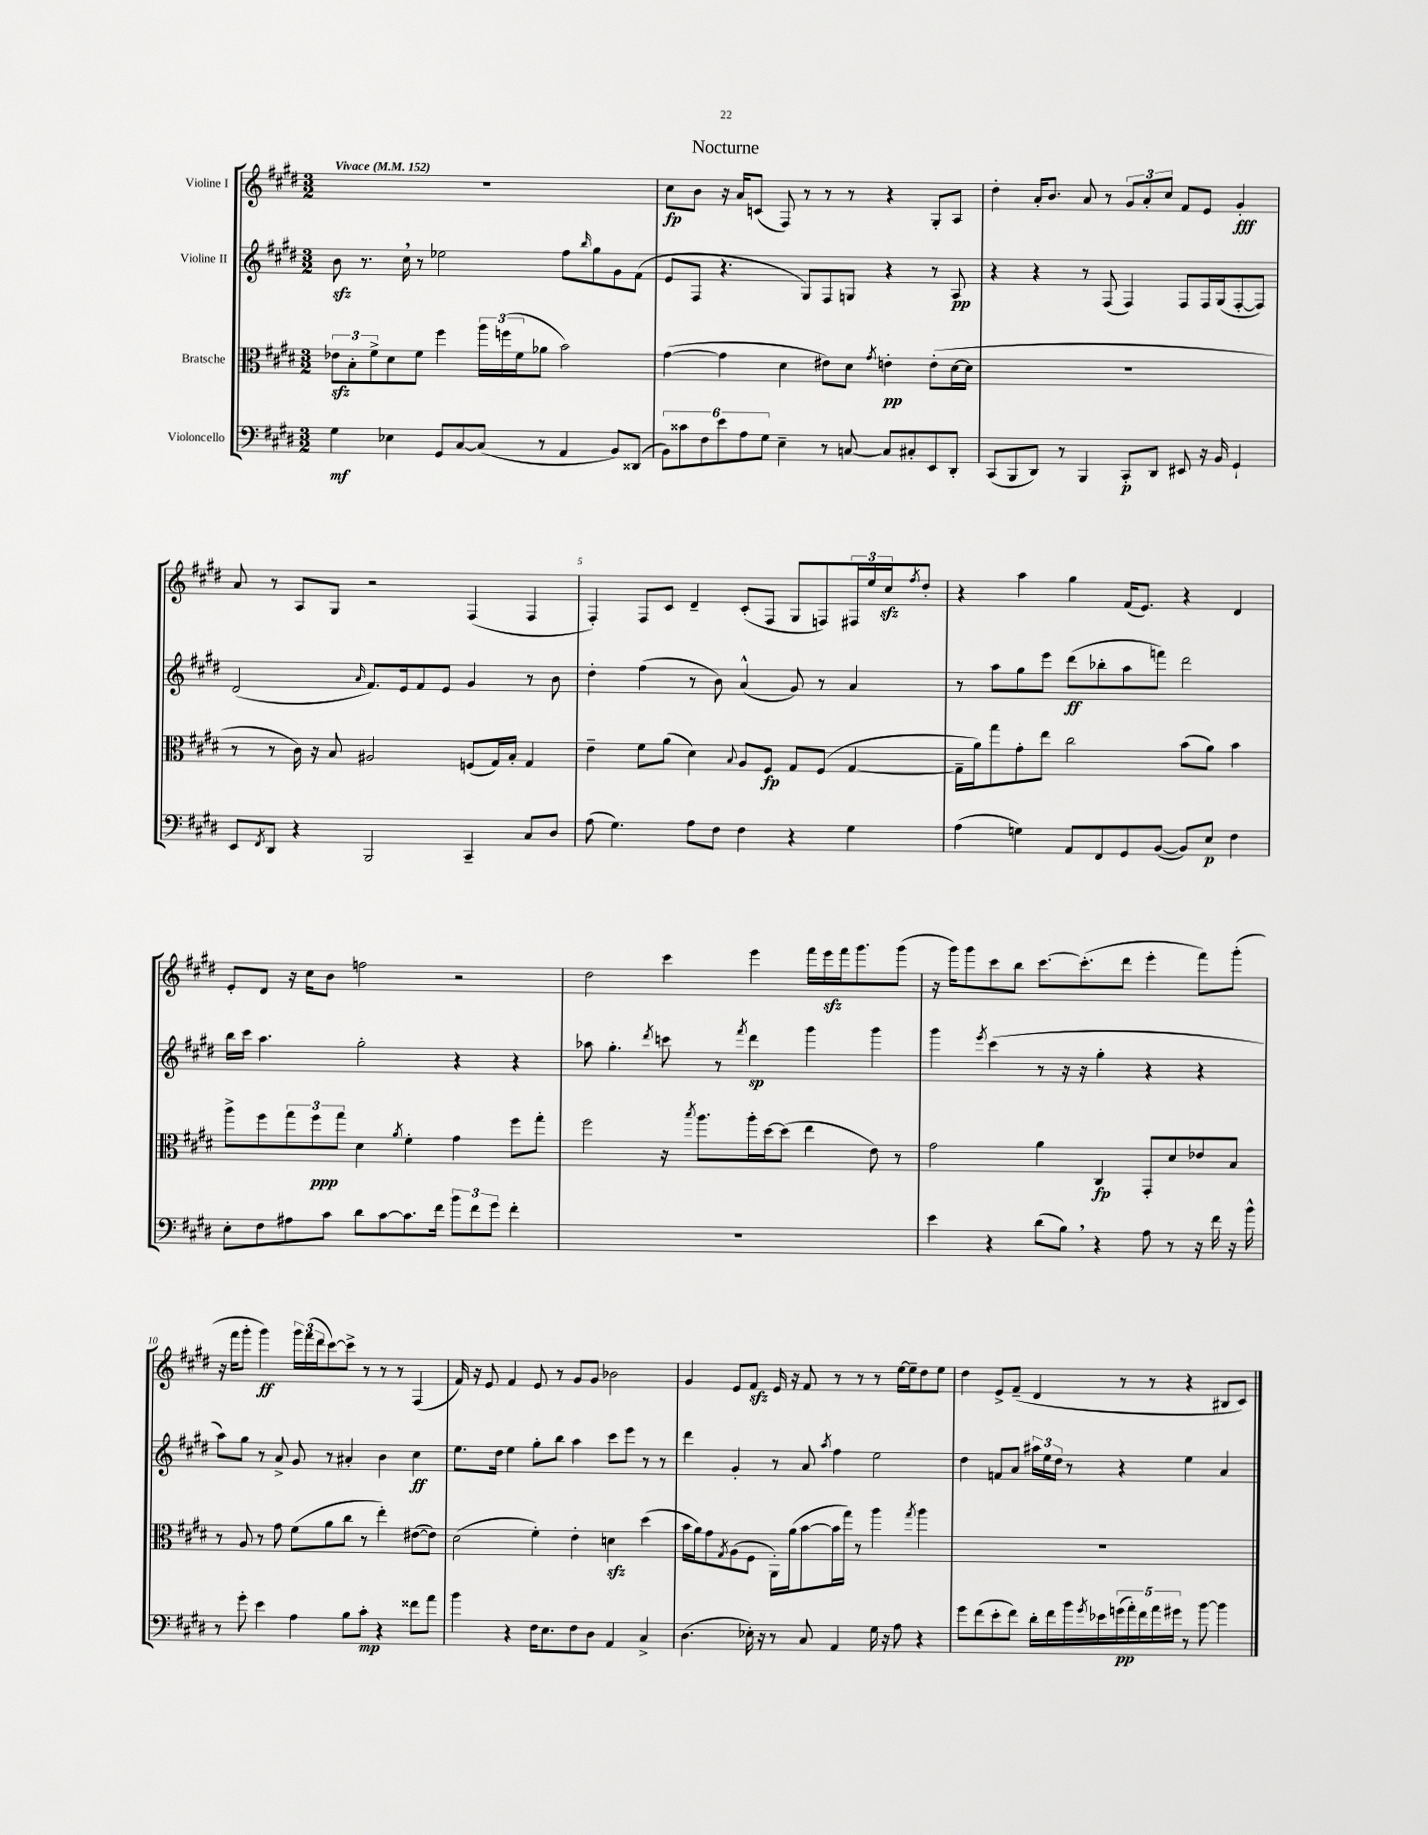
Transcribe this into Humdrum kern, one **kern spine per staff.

**kern	**dynam	**kern	**dynam	**kern	**dynam	**kern	**dynam
*part4	*part4	*part3	*part3	*part2	*part2	*part1	*part1
*staff4	*staff4	*staff3	*staff3	*staff2	*staff2	*staff1	*staff1
*I"Violoncello	*	*I"Bratsche	*	*I"Violine II	*	*I"Violine I	*
*clefF4	*	*clefC3	*	*clefG2	*	*clefG2	*
*k[f#c#g#d#]	*	*k[f#c#g#d#]	*	*k[f#c#g#d#]	*	*k[f#c#g#d#]	*
*M3/2	*	*M3/2	*	*M3/2	*	*M3/2	*
*MM152	*	*MM152	*	*MM152	*	*MM152	*
=1	=1	=1	=1	=1	=1	=1	=1
!	!	!	!	!	!	!LO:TX:a:B:t=Vivace	!
4G#\	mf	12e-Xzz\L	.	8bzz\	.	1.r	.
.	.	12B'\	.	.	.	.	.
.	.	.	.	8.r	.	.	.
.	.	12f#^\	.	.	.	.	.
4E-X\	.	8d#\	.	.	.	.	.
.	.	.	.	16cc#,\	.	.	.
.	.	8f#\J	.	8r	.	.	.
8GG#/L	.	4ff#\	.	2ee-X\	.	.	.
[8C#/	.	.	.	.	.	.	.
(8C#/J]	.	24aa\LL	.	.	.	.	.
.	.	(24ffn\	.	.	.	.	.
.	.	24f#\J	.	.	.	.	.
8r	.	8a-X\J	.	.	.	.	.
4AA/	.	2b\)	.	8ff#\L	.	.	.
.	.	.	.	16qqbb/	.	.	.
.	.	.	.	8gg#\	.	.	.
8BB/L)	.	.	.	8g#\	.	.	.
(8DD##X/J	.	.	.	(8f#\J	.	.	.
=2	=2	=2	=2	=2	=2	=2	=2
12BB\L)	.	([4g#\	.	8e/L	.	8cc#\L	fp
12c##X\	.	.	.	.	.	.	.
.	.	.	.	8F#/J	.	8b\J	.
12F#\	.	.	.	.	.	.	.
12e\	.	4g#\]	.	4.r	.	16r	.
.	.	.	.	.	.	16a/KL	.
12A\	.	.	.	.	.	.	.
.	.	.	.	.	.	(8cn/J	.
12G#\J	.	.	.	.	.	.	.
4E~\	.	4d#\	.	.	.	8F#/)	.
.	.	.	.	8G#/L)	.	8r	.
8r	.	8e#X\L)	.	8F#/	.	8r	.
[8Cn/	.	8d#\J	.	8Gn/J	.	8r	.
.	.	8qg#/	.	.	.	.	.
8C/L]	.	4en'\	pp	4r	.	4r	.
8C#X'/	.	.	.	.	.	.	.
8EE/	.	(8e'\L	.	8r	.	8G#'/L	.
8DD#'/J	.	[16d#\L	.	8A/	pp	8A/J	.
.	.	16d#\JJ]	.	.	.	.	.
=3	=3	=3	=3	=3	=3	=3	=3
(8CC#/L	.	1.r	.	4r	.	4dd#'\	.
8BBB/	.	.	.	.	.	.	.
8DD#/J)	.	.	.	4r	.	16a'/KL	.
.	.	.	.	.	.	8.b/J	.
8r	.	.	.	.	.	.	.
4BBB/	.	.	.	8r	.	8a/	.
.	.	.	.	(8F#/	.	8r	.
8CC#'/L	p	.	.	4F#/)	.	12g#/L	.
.	.	.	.	.	.	12a'/	.
8DD#/J	.	.	.	.	.	.	.
.	.	.	.	.	.	12cc#/J	.
8EE#X/	.	.	.	8F#/L	.	8f#/L	.
16r	.	.	.	16F#/L	.	8e/J	.
16BB/	.	.	.	(16G#/J	.	.	.
4GG#`/	.	.	.	[8F#'/	.	4g#'/	fff
.	.	.	.	8F#/J])	.	.	.
!!LO:LB:g=z
=4	=4	=4	=4	=4	=4	=4	=4
8EE/L	.	8r	.	(2d#/	.	8a/	.
8qFF#/	.	.	.	.	.	.	.
8DD#/J	.	8r	.	.	.	8r	.
4r	.	16c#\)	.	.	.	8A/L	.
.	.	16r	.	.	.	.	.
.	.	8B/	.	.	.	8G#/J	.
.	.	.	.	16qqa/	.	.	.
2BBB/	.	2A#X/	.	8.f#/L)	.	2r	.
.	.	.	.	16e/k	.	.	.
.	.	.	.	8f#/	.	.	.
.	.	.	.	8e/J	.	.	.
4CC#~/	.	(8Fn/L	.	4g#/	.	(4F#/	.
.	.	16G#/L)	.	.	.	.	.
.	.	16B'/JJ	.	.	.	.	.
8C#/L	.	4G#/	.	8r	.	4F#/	.
8D#/J	.	.	.	8b\	.	.	.
=5	=5	=5	=5	=5	=5	=5	=5
(8A\	.	4e~\	.	4dd#'\	.	4F#'/)	.
4.G#\)	.	.	.	.	.	.	.
.	.	8f#\L	.	(4ff#\	.	8F#/L	.
.	.	(8a\J	.	.	.	8c#/J	.
8A\L	.	4d#\)	.	8r	.	4d#~/	.
8F#\J	.	.	.	8b\)	.	.	.
.	.	8qqB/	.	.	.	.	.
4F#\	.	8A/L	.	(4a^^/	.	(8c#'/L	.
.	.	8F#/J	fp	.	.	8F#/J	.
4r	.	8G#/L	.	8g#/)	.	8G#/L	.
.	.	(8F#/J	.	8r	.	8Fn/)	.
4G#\	.	[4G#/	.	4a/	.	24F#X/L	.
.	.	.	.	.	.	24ee/	.
.	.	.	.	.	.	24cc#zz/J	.
.	.	.	.	.	.	8qff#/	.
.	.	.	.	.	.	8dd#'/J	.
=6	=6	=6	=6	=6	=6	=6	=6
(4A\	.	16G#~\LL]	.	8r	.	4r	.
.	.	16a\J)	.	.	.	.	.
.	.	8gg#\	.	8aa\L	.	.	.
4Gn\)	.	8g#'\	.	8gg#\	.	4aa\	.
.	.	8ee\J	.	8eee\J	.	.	.
8AA/L	.	2cc#\	.	(8ddd#\L	ff	4gg#\	.
8FF#/	.	.	.	8bb-X'\	.	.	.
8GG#/	.	.	.	8aa\	.	(16f#/KL	.
.	.	.	.	.	.	8.e/J)	.
([8BB/J	.	.	.	8fffn\J)	.	.	.
8BB/L])	.	(8b\L	.	2ddd#\	.	4r	.
8E/J	p	8a\J)	.	.	.	.	.
4F#\	.	4b\	.	.	.	4d#/	.
!!LO:LB:g=z
=7	=7	=7	=7	=7	=7	=7	=7
8E'\L	.	8aa^\L	.	16bb\LL	.	8e'/L	.
.	.	.	.	16ccc#\JJ	.	.	.
8F#\	.	8ff#\	.	4.aa\	.	8d#/J	.
8A#X\	.	12gg#\	.	.	.	16r	.
.	.	.	.	.	.	16cc#\KL	.
.	.	12ff#\	ppp	.	.	.	.
8c#\J	.	.	.	.	.	8b\J	.
.	.	12gg#\J	.	.	.	.	.
8d#\L	.	4d#\	.	2gg#'\	.	2ffn\	.
[8c#\	.	.	.	.	.	.	.
.	.	8qa/	.	.	.	.	.
8.c#\]	.	4f#'\	.	.	.	.	.
16f#\Jk	.	.	.	.	.	.	.
12b\L	.	4g#\	.	4r	.	2r	.
12f#\	.	.	.	.	.	.	.
12g#\J	.	.	.	.	.	.	.
4f#'\	.	8ff#\L	.	4r	.	.	.
.	.	8gg#'\J	.	.	.	.	.
=8	=8	=8	=8	=8	=8	=8	=8
1.r	.	2ff#\	.	8aa-X\	.	2dd#\	.
.	.	.	.	4.gg#'\	.	.	.
.	.	.	.	8qddd#/	.	.	.
.	.	16r	.	8cccn\	.	4ccc#\	.
.	.	8qbb/	.	.	.	.	.
.	.	8.aa\L	.	.	.	.	.
.	.	.	.	8r	.	.	.
.	.	.	.	8qfff#/	.	.	.
.	.	16aa'\L	.	4ddd#\	sp	4eee\	.
.	.	[16dd#\J	.	.	.	.	.
.	.	(8dd#\J]	.	.	.	.	.
.	.	4ee\	.	4ggg#\	.	16fff#\LL	.
.	.	.	.	.	.	16eeezz\	.
.	.	.	.	.	.	16fff#\J	.
.	.	.	.	.	.	8.ggg#\	.
.	.	8e\)	.	4ggg#\	.	.	.
.	.	8r	.	.	.	(8ggg#\J	.
=9	=9	=9	=9	=9	=9	=9	=9
4e\	.	2g#\	.	4ggg#\	.	16r	.
.	.	.	.	.	.	16ggg#\KL)	.
.	.	.	.	.	.	8ggg#\	.
.	.	.	.	8qeee/	.	.	.
4r	.	.	.	(4ccc#\	.	8ccc#\	.
.	.	.	.	.	.	8bb\J	.
(8d#\L	.	4a\	.	8r	.	[8.ccc#\L	.
8B,\J)	.	.	.	16r	.	.	.
.	.	.	.	16r	.	(8.ccc#'\]	.
4r	.	4C#/	fp	4gg#'\	.	.	.
.	.	.	.	.	.	8ddd#\J	.
8A\	.	8GG#'/L	.	4r	.	4eee'\	.
8r	.	8d#/	.	.	.	.	.
16r	.	8e-X/	.	4r	.	8fff#\L)	.
16f#\	.	.	.	.	.	.	.
16r	.	8B/J	.	.	.	(8ggg#'\J	.
16b^^\	.	.	.	.	.	.	.
!!LO:LB:g=z
=10	=10	=10	=10	=10	=10	=10	=10
8r	.	8r	.	8aa\L)	.	16r	.
.	.	.	.	.	.	16fff#\KL	.
8g#'\	.	8A/	.	8gg#\J	.	8ggg#'\J	.
4e\	.	8r	.	8r	.	4ggg#\)	ff
.	.	8g#\	.	8a^/	.	.	.
4A\	.	(8f#\L	.	8g#/	.	24ggg#\LL	.
.	.	.	.	.	.	(24fff#\	.
.	.	.	.	.	.	24ddd#\J	.
.	.	8a\	.	8r	.	[8ccc#\)	.
8B\L	.	8cc#\J	.	4a#X'/	.	8ccc#^\J]	.
8c#'\J	mp	8r	.	.	.	8r	.
4r	.	4ee'\)	.	4b\	.	8r	.
.	.	.	.	.	.	8r	.
8f##X\L	.	([8e#X\L	.	4cc#\	ff	(4F#/	.
8a\J	.	8e#\J])	.	.	.	.	.
=11	=11	=11	=11	=11	=11	=11	=11
4b\	.	(2d#\	.	8.ee\L	.	16f#/)	.
.	.	.	.	.	.	16r	.
.	.	.	.	.	.	8e/	.
.	.	.	.	16dd#\Jk	.	.	.
4r	.	.	.	4ee\	.	4f#/	.
16F#\KL	.	4f#'\)	.	8gg#'\L	.	8e/	.
8.E\	.	.	.	.	.	.	.
.	.	.	.	8bb\J	.	8r	.
8F#\	.	4e'\	.	4aa\	.	8g#/L	.
8D#\J	.	.	.	.	.	8g#/J	.
4AA/	.	4dnzz\	.	8ccc#\L	.	2b-X\	.
.	.	.	.	8eee\J	.	.	.
4C#^/	.	(4dd#\	.	8r	.	.	.
.	.	.	.	8r	.	.	.
=12	=12	=12	=12	=12	=12	=12	=12
(4.D#\	.	16b\LL	.	4ddd#\	.	4g#/	.
.	.	16a\J)	.	.	.	.	.
.	.	8g#\	.	.	.	.	.
.	.	8qG#/	.	.	.	.	.
.	.	(8A\	.	4g#'/	.	8e/L	.
16E-X'\)	.	8F#\J	.	.	.	8f#zz/J	.
16r	.	.	.	.	.	.	.
8r	.	16AA'\LL)	.	8r	.	16e/	.
.	.	(16a\J	.	.	.	16r	.
8C#/	.	[8b\	.	8a/	.	8f#/	.
.	.	.	.	8qaa/	.	.	.
4AA/	.	16b\L]	.	4ff#\	.	8r	.
.	.	16gg#\JJ)	.	.	.	.	.
.	.	8r	.	.	.	8r	.
16G#\	.	4aa\	.	2ee\	.	8r	.
16r	.	.	.	.	.	.	.
8A\	.	.	.	.	.	[16ee\LL	.
.	.	.	.	.	.	16ee~\J]	.
.	.	8qgg#/	.	.	.	.	.
4r	.	4aa\	.	.	.	8dd#\	.
.	.	.	.	.	.	8ee\J	.
=13	=13	=13	=13	=13	=13	=13	=13
8g#\L	.	1.r	.	4dd#\	.	4dd#\	.
(8f#\	.	.	.	.	.	.	.
8e'\	.	.	.	8fn/L	.	8e^/L	.
8f#\J)	.	.	.	8a/J	.	(8f#~/J	.
16d#'\LL	.	.	.	24aa#X\LL	.	4d#/	.
.	.	.	.	24ee\	.	.	.
16f#\	.	.	.	.	.	.	.
.	.	.	.	24dd#\JJ	.	.	.
16b\	.	.	.	8r	.	.	.
8qg#/	.	.	.	.	.	.	.
16e-X\	.	.	.	.	.	.	.
(20gn\	pp	.	.	4r	.	8r	.
20a'\)	.	.	.	.	.	.	.
20f#\	.	.	.	.	.	.	.
.	.	.	.	.	.	8r	.
20a\	.	.	.	.	.	.	.
20g#X\JJ	.	.	.	.	.	.	.
8r	.	.	.	4ee\	.	4r	.
[8b\	.	.	.	.	.	.	.
4b\]	.	.	.	4a/	.	8B#X/L	.
.	.	.	.	.	.	8c#/J)	.
==	==	==	==	==	==	==	==
*-	*-	*-	*-	*-	*-	*-	*-
